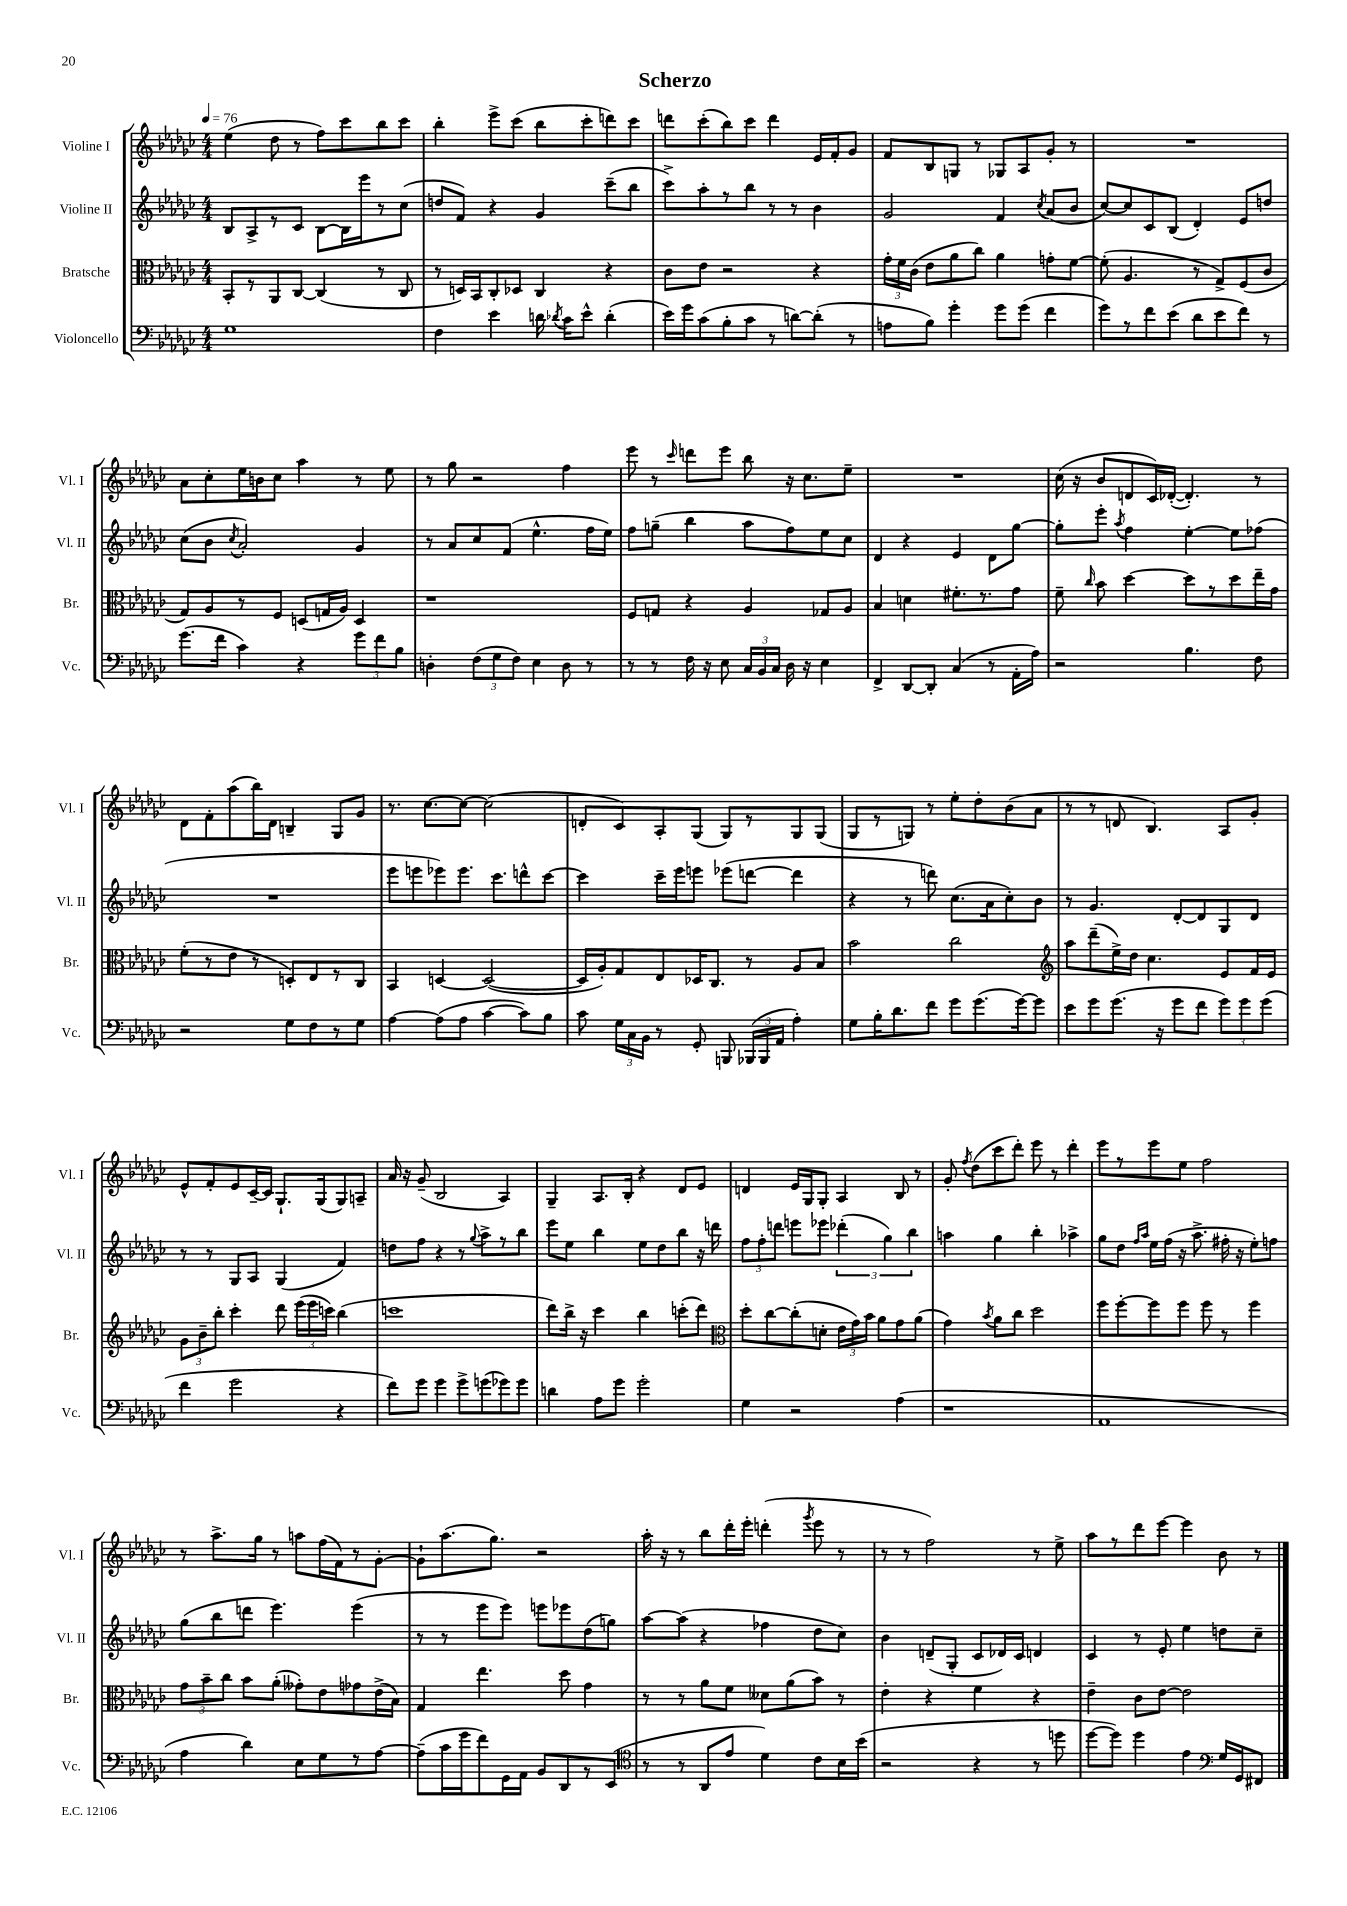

**kern	**kern	**kern	**kern
*staff4	*staff3	*staff2	*staff1
*clefF4	*clefC3	*clefG2	*clefG2
*k[b-e-a-d-g-c-]	*k[b-e-a-d-g-c-]	*k[b-e-a-d-g-c-]	*k[b-e-a-d-g-c-]
*M4/4	*M4/4	*M4/4	*M4/4
*MM76	*MM76	*MM76	*MM76
1G-	8BB-'	8B-	(4ee-
.	8r	8A-^	.
.	8AA-	8r	8dd-
.	[8C-	8c-	8r
.	(4C-]	[8B-	8ff)
.	.	16B-]	8ccc-
.	.	16eee-	.
.	8r	8r	8bb-
.	8C-	(8cc-	8ccc-
=	=	=	=
4F	8r	8dd	4bb-'
.	16D)	8f)	.
.	16BB-	.	.
4e-	8C-'	4r	8eee-^
.	8D-	.	(8ccc-
16d	4C-	4g-	8bb-
8qd-	.	.	.
16c-	.	.	.
8e-^^	.	.	8ccc-'
(4d-'	4r	(8ccc-~	8ddd)
.	.	8bb-	8ccc-
=	=	=	=
16e-)	8c-	8ccc-^)	8ddd
16g-	.	.	.
(8c-	8e-	8aa-'	(8ccc-'
8B-'	2r	8r	8bb-)
8c-	.	8bb-	8ccc-
8r	.	8r	4ddd
[8d)	.	8r	.
(8d']	4r	4b-	16e-
.	.	.	16f'
8r	.	.	8g-
=	=	=	=
8A	24g-'	2g-	8f
.	24f	.	.
.	(24c-	.	.
8B-)	8e-	.	8B-
4g-'	8a-	.	8G
.	8cc-)	.	8r
8g-	4a-	4f	8G-
(8g-	.	.	8A-
.	.	8qcc-	.
4f	8g'	(8a-	8g-'
.	[8f	8b-	8r
=	=	=	=
8g-)	(8f']	[8cc-)	1r
8r	4.A-	8cc-]	.
8f	.	8c-	.
(8e-	.	(8B-	.
8d-	8r	4d-')	.
8e-	8G-^)	.	.
8f)	(8F	8e-	.
8r	8c-	8dd	.
=	=	=	=
(8.g-	8G-)	(8cc-	8a-
.	8A-	8b-	8cc-'
16f	.	.	.
.	.	8qcc-	.
4c-)	8r	2a-')	16ee-
.	.	.	16b
.	8F	.	8cc-
4r	(8D	.	4aa-
.	16G	.	.
.	16A-)	.	.
12g-	4D	4g-	8r
12f	.	.	.
.	.	.	8ee-
12B-	.	.	.
=	=	=	=
4D'	1r	8r	8r
.	.	8a-	8gg-
(12F	.	8cc-	2r
12G-	.	.	.
.	.	(8f	.
12F)	.	.	.
4E-	.	4.ee-^^	.
8D	.	.	4ff
8r	.	16ff	.
.	.	16ee-)	.
=	=	=	=
8r	8F	8ff	8eee-
8r	8G	(8gg~	8r
.	.	.	16qqccc-
16F	4r	4bb-	8ddd
16r	.	.	.
8E-	.	.	8eee-
24C-	4A-	8aa-	8bb-
24BB-	.	.	.
24C-	.	.	.
16D-	.	8ff)	16r
16r	.	.	8.cc-
4E-	8G-	8ee-	.
.	8A-	8cc-	8ee-~
=	=	=	=
4FF^	4B-	4d-	1r
[8DD-	4d	4r	.
8DD-']	.	.	.
(4C-	8.f#'	4e-	.
.	8.r	.	.
8r	.	8d-	.
16AA-'	8g-	[8gg-	.
16A-)	.	.	.
=	=	=	=
2r	8f~	8gg-']	(16cc-
.	.	.	16r
.	16qqcc-	.	.
.	8b-	8eee-'	8b-
.	.	8qaa-	.
.	[4dd-	4ff	8d
.	.	.	16c-)
.	.	.	([16d-'
4.B-	8dd-]	[4ee-'	4.d-'])
.	8r	.	.
.	8dd-	8ee-]	.
8F	16ee-~	(8ff-	8r
.	16g-	.	.
=	=	=	=
2r	(8f'	1r	8d-
.	8r	.	8f'
.	8e-	.	(8aa-
.	8r	.	16bb-)
.	.	.	16d-
8G-	8D')	.	4B~
8F	8E-	.	.
8r	8r	.	8G-
8G-	8C-	.	8g-
=	=	=	=
[4A-	4BB-	8eee-	8.r
.	.	8eee	.
.	.	.	[8.cc-
(8A-]	[4D	8eee-)	.
8A-	.	8.eee-	8cc-_
[4c-	(2D_	.	(2cc-]
.	.	8.ccc-	.
8c-])	.	8ddd^^	.
8B-	.	[8ccc-	.
=	=	=	=
8c-	16D]	4ccc-]	8d'
.	16A-')	.	.
24G-	8G-	.	8c-)
24C-	.	.	.
24BB-	.	.	.
8r	8E-	16ccc-~	8A-'
.	.	16eee-	.
8GG-'	16D-	8eee	(8G-
.	8.C-	.	.
8BBB	.	(8eee-	8G-)
(24BBB-	8r	[8ddd	8r
24BBB-	.	.	.
24AA-	.	.	.
4A-')	8A-	4ddd]	8G-
.	8B-	.	(8G-
=	=	=	=
8G-	2b-	4r	8G-
16B-'	.	.	8r
8.d-	.	.	.
.	.	8r	8G)
8f	.	8ddd)	8r
8g-	2cc-	(8.cc-	8ee-'
(8.g-	.	.	8dd-'
.	.	16a-	.
.	.	8cc-')	(8b-
[16g-)	.	.	.
8g-]	.	8b-	8a-
=	=	=	=
*	*clefG2	*	*
8e-	8aa-	8r	8r
8g-	(8ddd-~	4.g-	8r
(8.g-	16ee-^)	.	8d
.	16dd-	.	.
.	4.cc-	.	4.B-)
16r	.	.	.
8g-	.	[8d-'	.
8f	.	8d-]	.
12g-)	8e-	8G-	8A-
12g-	.	.	.
.	16f	8d-	8g-'
(12g-	.	.	.
.	16e-	.	.
=	=	=	=
4f	12g-	8r	8e-^^
.	12b-~	.	.
.	.	8r	8f'
.	12bb-'	.	.
2g-	4ccc-'	8G-	8e-
.	.	8A-	[16c-~
.	.	.	16c-]
.	8ddd-	(4G-	8.G-`
.	(24eee-	.	.
.	24eee-	.	.
.	.	.	(16G-
.	24ccc)	.	.
4r	(4bb-	4f)	8G-)
.	.	.	8A~
=	=	=	=
8f)	1ccc	8dd	16a-
.	.	.	16r
8g-	.	8ff	(8g-~
4g-	.	4r	2B-
8g-^	.	8r	.
.	.	8qqgg-	.
(8g	.	8aa-^	.
8g-)	.	8r	4A-)
8g-	.	8bb-	.
=	=	=	=
4d	8ddd-)	8eee-	4G-~
.	16bb-^	8ee-	.
.	16r	.	.
8A-	4ccc-	4bb-	8.A-
8g-	.	.	.
.	.	.	16B-'
2g-'	4bb-	8ee-	4r
.	.	8dd-	.
.	(8ccc'	8bb-	8d-
.	8ddd-)	16r	8e-
.	.	16ddd	.
=	=	=	=
*	*clefC3	*	*
4G-	8dd-'	12ff	4d
.	.	12ff'	.
.	[8cc-	.	.
.	.	12ddd	.
2r	(8cc-']	8eee	16e-
.	.	.	16G-
.	8d'	8eee-	8G-'
.	24e-	(6ddd-'	4A-
.	24g-)	.	.
.	24b-	.	.
.	8a-	.	.
.	.	6gg-)	.
(4A-	8g-	.	8B-
.	.	6bb-	.
.	(8a-	.	8r
=	=	=	=
1r	4g-)	4aa	8g-'
.	.	.	8qff
.	.	.	(8dd-
.	8qb-	.	.
.	8a-	4gg-	8ccc-
.	8cc-	.	8ddd-')
.	2dd-	4bb-'	8eee-
.	.	.	8r
.	.	4aa-^	4ddd-'
=	=	=	=
1AA-	8ff	8gg-	8eee-
.	[8ff'	8dd-	8r
.	.	16qqff	.
.	.	16qqaa-	.
.	8ff]	16ee-	8eee-
.	.	(16ff	.
.	8ff	16r	8ee-
.	.	8.aa-^	.
.	8ff	.	2ff
.	8r	16ff#'	.
.	.	16r	.
.	4ff	8ee-')	.
.	.	8ff	.
=	=	=	=
4A-	12g-	(8gg-	8r
.	12b-~	.	.
.	.	8bb-	8.aa-^
.	12cc-	.	.
4d-)	8b-	8ddd	.
.	.	.	16gg-
.	(8a-'	4.eee-)	8r
8E-	8g--')	.	8aa
8G-	8e-	.	(16ff
.	.	.	16f)
8r	8g-	(4eee-	8r
[8A-	(16e-^	.	[8g-'
.	16B-)	.	.
=	=	=	=
(8A-~]	4G-	8r	8g-`]
16c-	.	8r	(8.aa-
16g-	.	.	.
8f)	4.ee-	8eee-	.
.	.	.	8.gg-)
16GG-	.	8eee-)	.
16AA-	.	.	.
8BB-	.	8eee	2r
8DD-	8dd-	8eee-	.
8r	4g-	(8dd-	.
(8EE-	.	8gg)	.
=	=	=	=
*clefC4	*	*	*
8r	8r	[8aa-	16aa-'
.	.	.	16r
8r	8r	(8aa-]	8r
8AA-	8a-	4r	8bb-
8e-	8f	.	16ddd-'
.	.	.	16eee-'
4d-)	8d--	4ff-	(4ddd'
.	(8a-	.	.
.	.	.	8qggg-
8c-	8b-)	8dd-	8eee-
16B-	8r	8cc-)	8r
(16b-	.	.	.
=	=	=	=
2r	4e-'	4b-	8r
.	.	.	8r
.	4r	(8d~	2ff)
.	.	8G-'	.
4r	4f	8c-	.
.	.	16d-)	.
.	.	16c-	.
8r	4r	4d	8r
8dd	.	.	8ee-^
=	=	=	=
[8dd-	4e-~	4c-	8aa-
8dd-])	.	.	8r
4dd-	8c-	8r	8ddd-
.	[8e-	8e-'	[8eee-
4e-	2e-]	4ee-	4eee-]
*clefF4	*	*	*
16G-	.	8dd	8b-
16GG-	.	.	.
8FF#	.	8cc-~	8r
==	==	==	==
*-	*-	*-	*-
